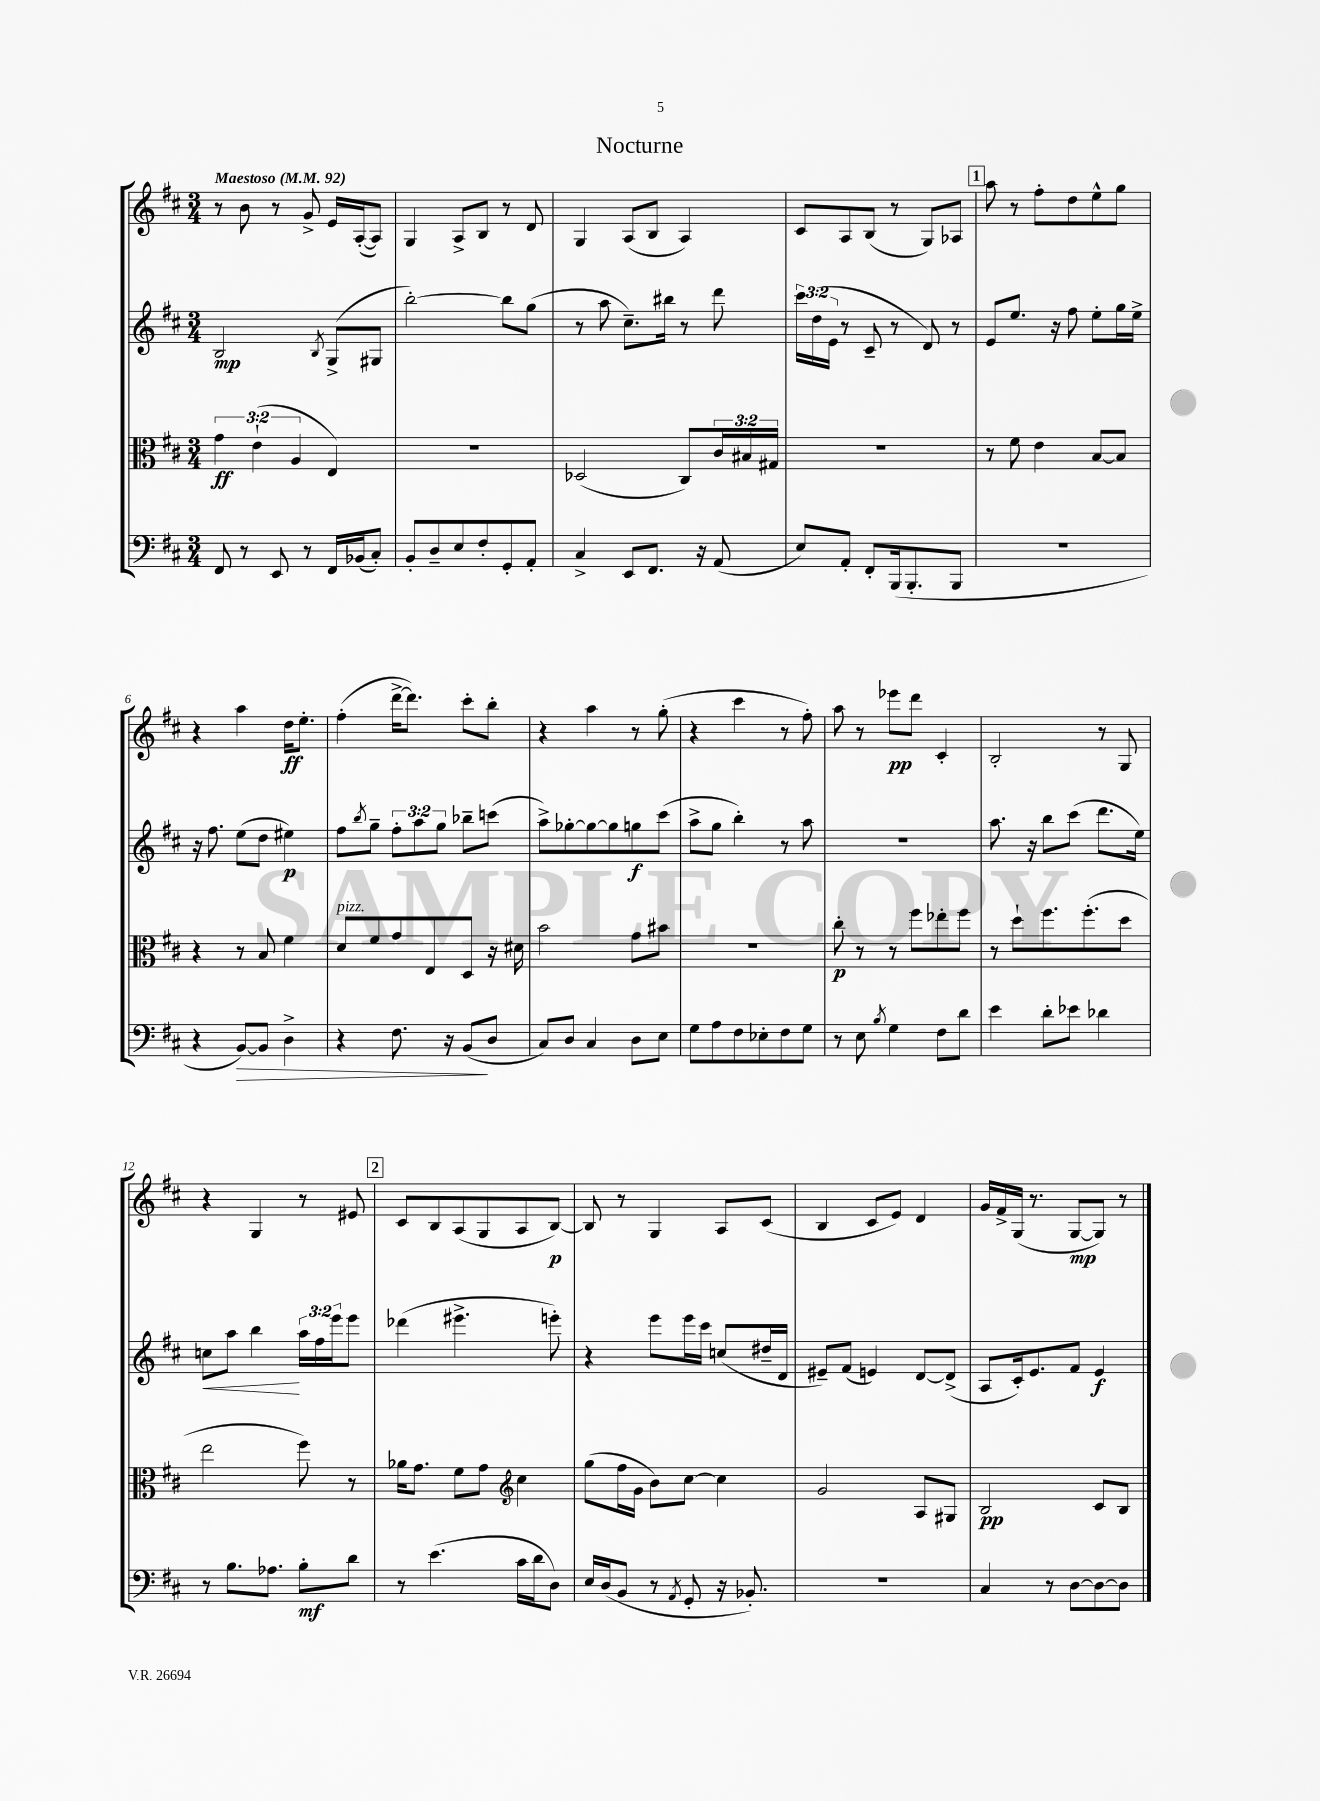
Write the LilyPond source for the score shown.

\header { title = "Nocturne" }
<<
\new StaffGroup <<
\new Staff = "s0" {
    \clef treble \key d \major \numericTimeSignature \time 3/4 \tempo "Maestoso" 4 = 92
    r8 b'8 r8 g'8-> e'16 a16~-.( a8) |
    g4 a8-> b8 r8 d'8 |
    g4 a8( b8 a4) |
    cis'8 a8 b8( r8 g8) aes8 |
    \mark \markup { \box "1" } a''8 r8 fis''8-. d''8 e''8-^ g''8 |
    r4 a''4 d''16\ff e''8.-. |
    fis''4-.( d'''16~-> d'''8.) cis'''8-. b''8-. |
    r4 a''4 r8 g''8-.( |
    r4 cis'''4 r8 fis''8-.) |
    a''8 r8 ees'''8\pp d'''8 cis'4-. |
    b2-. r8 g8 |
    r4 g4 r8 eis'8 |
    \mark \markup { \box "2" } cis'8 b8 a8( g8 a8 b8~\p) |
    b8 r8 g4 a8 cis'8( |
    b4 cis'8 e'8) d'4 |
    g'16 fis'16-> g16( r8. g8~\mp g8) r8 \bar "|." |
}
\new Staff = "s1" {
    \clef treble \key d \major \numericTimeSignature \time 3/4 \override Staff.TupletNumber.text = #tuplet-number::calc-fraction-text
    b2\mp \acciaccatura { b8 } g8->( gis8 |
    b''2~-.) b''8 g''8( |
    r8 a''8 cis''8.--) bis''16 r8 d'''8 |
    \tuplet 3/2 { cis'''16 d''16( e'16 } r8 cis'8-- r8 d'8) r8 |
    \mark \markup { \box "1" } e'8 e''8. r16 fis''8 e''8-. g''16 e''16-> |
    r16 fis''8. e''8( d''8 eis''4\p) |
    fis''8 \acciaccatura { b''8 } g''8-- \tuplet 3/2 { fis''8-. a''8 g''8 } bes''8-- c'''8( |
    a''8->) ges''8~-. ges''8~ ges''8 g''8\f cis'''8( |
    a''8-> g''8 b''4-.) r8 a''8 |
    R2. |
    a''8. r16 b''8 cis'''8( d'''8. e''16) |
    c''8\< a''8 b''4\! \tuplet 3/2 { a''16 fis''16 e'''16 } e'''8 |
    \mark \markup { \box "2" } des'''4( eis'''4.-> e'''8-.) |
    r4 e'''8 e'''16 cis'''16 c''8( dis''16-- d'16 |
    eis'8--) fis'8( e'4) d'8~ d'8->( |
    a8 cis'16-.) e'8. fis'8 e'4\f \bar "|." |
}
\new Staff = "s2" {
    \clef alto \key d \major \numericTimeSignature \time 3/4 \override Staff.TupletNumber.text = #tuplet-number::calc-fraction-text
    \tuplet 3/2 { g'4\ff e'4-!( a4 } e4) |
    R2. |
    des2( cis8) \tuplet 3/2 { cis'16 bis16 gis16 } |
    R2. |
    \mark \markup { \box "1" } r8 fis'8 e'4 b8~ b8 |
    r4 r8 b8 fis'4 |
    d'8^\markup { \italic "pizz." } fis'8 g'8 e8 d8 r16 dis'16 |
    b'2 g'8 bis'8 |
    R2. |
    cis''8-.\p r8 r8 fis''8 ees''8-. fis''8 |
    r8 d''8-! fis''8. fis''8.-.( d''8 |
    e''2 fis''8) r8 |
    \mark \markup { \box "2" } aes'16 g'8. fis'8 g'8 \clef treble cis''4 |
    g''8( fis''16 g'16 b'8) cis''8~ cis''4 |
    g'2 a8 gis8 |
    b2\pp cis'8 b8 \bar "|." |
}
\new Staff = "s3" {
    \clef bass \key d \major \numericTimeSignature \time 3/4
    fis,8 r8 e,8 r8 fis,16 bes,16( cis8-.) |
    b,8-. d8-- e8 fis8-. g,8-. a,8-. |
    cis4-> e,8 fis,8. r16 a,8( |
    e8) a,8-. fis,8-. b,,16( b,,8.-. b,,8 |
    \mark \markup { \box "1" } R2. |
    r4 b,8~\>) b,8 d4-> |
    r4 fis8. r16 b,8\!( d8 |
    cis8) d8 cis4 d8 e8 |
    g8 a8 fis8 ees8-. fis8 g8 |
    r8 e8 \acciaccatura { b8 } g4 fis8 d'8 |
    e'4 d'8-. ees'8 des'4 |
    r8 b8. aes8. b8-.\mf d'8 |
    \mark \markup { \box "2" } r8 e'4.( cis'16 d'16 d8) |
    e16 d16( b,8 r8 \acciaccatura { a,8 } g,8-. r16 bes,8.-.) |
    R2. |
    cis4 r8 d8~ d8~ d8 \bar "|." |
}
>>
>>
